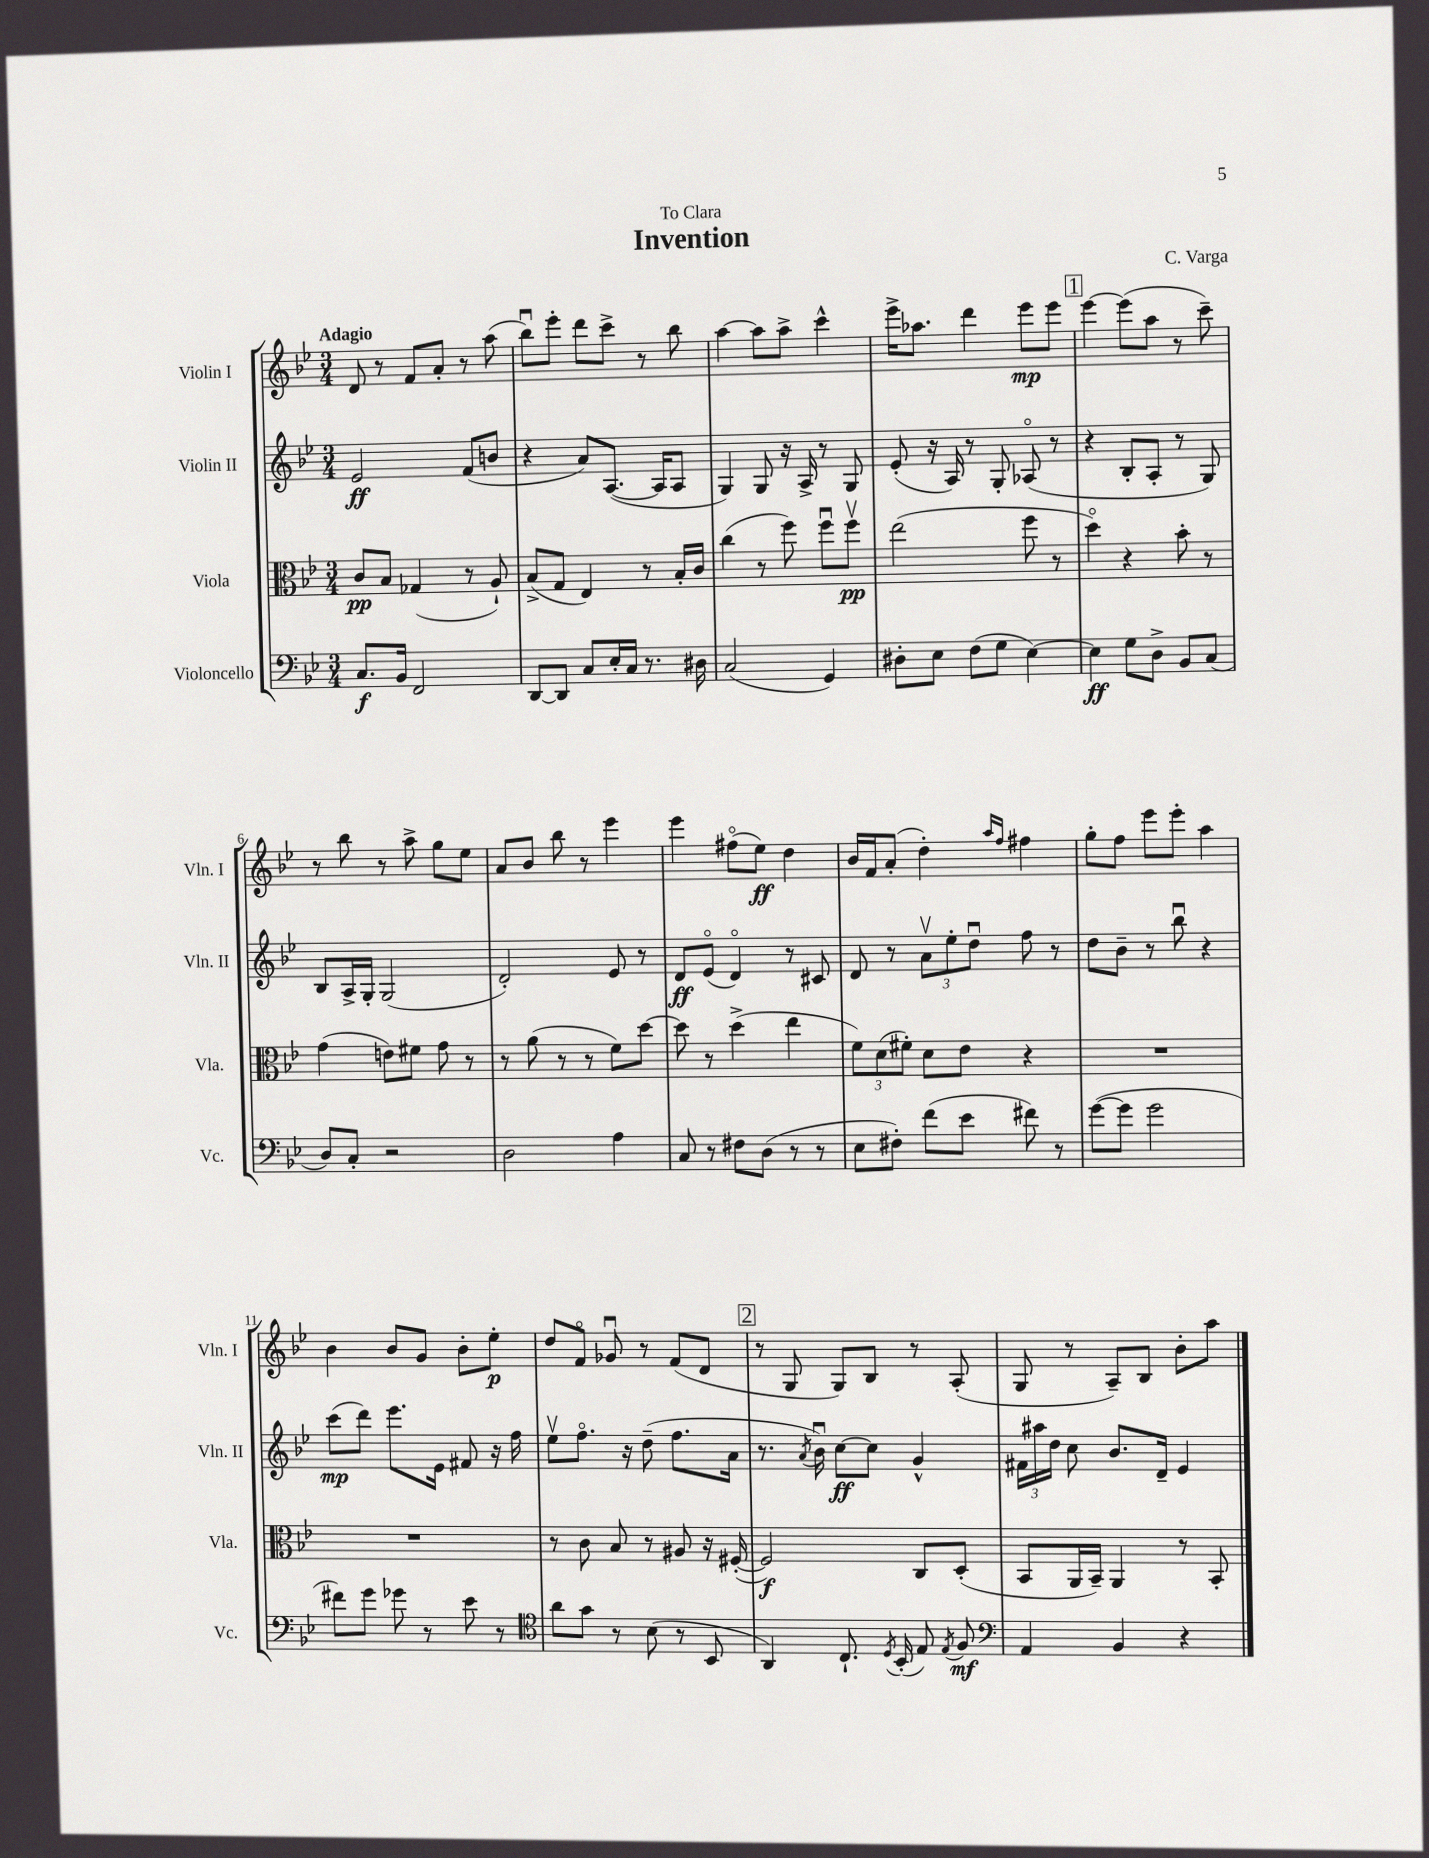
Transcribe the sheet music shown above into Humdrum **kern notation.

**kern	**kern	**kern	**kern
*staff4	*staff3	*staff2	*staff1
*clefF4	*clefC3	*clefG2	*clefG2
*k[b-e-]	*k[b-e-]	*k[b-e-]	*k[b-e-]
*M3/4	*M3/4	*M3/4	*M3/4
8.C/L	8c/L	2e-/	8d/
.	8B-/J	.	8r
16BB-/Jk	.	.	.
2FF/	(4G-/	.	8f/L
.	.	.	8a'/J
.	8r	(8f/L	8r
.	8A`/)	8b/J	(8aa\
=	=	=	=
[8DD/L	(8B-^/L	4r	8bb-u\L)
8DD/]J	8G/J	.	8eee-'\J
8C/L	4E-/)	8a/L)	8ddd\L
16E-'/L	.	([8.A/J	8ccc^\J
16C/JJ	.	.	.
8.r	8r	.	8r
.	.	16A/]LK	.
.	16B-'/LL	8A/J	8bb-\
16D#\	16c/JJ	.	.
=	=	=	=
(2C/	(4cc\	4G/)	[4aa\
.	8r	8G/	8aa\]L
.	8ff\)	16r	8aa^\J
.	.	16A^/	.
4GG/)	8ffu\L	8r	4ccc^^\
.	8ffv\J	8G/	.
=	=	=	=
8D#'\L	(2ee-\	(8e-'/	16eee-^\LK
.	.	.	8.aa-\J
8E-\J	.	16r	.
.	.	16A/)	.
(8F\L	.	8r	4ddd\
8G\J	.	8G'/	.
[4E-\)	8ff\	(8A-o/	8eee-\L
.	8r	8r	8eee-\J
=	=	=	=
4E-\]	4ddo\)	4r	[4eee-\
8G\L	4r	8B-'/L	(8eee-\]L
8D^\J	.	8A'/J	8aa\J
8BB-/L	8b-'\	8r	8r
(8C/J	8r	8G/)	8ccc~\)
=	=	=	=
8D/L)	(4g\	8B-/L	8r
8C'/J	.	16A^/L	8bb-\
.	.	16G'/JJ	.
2r	8e\L)	(2G/	8r
.	8f#\J	.	8aa^\
.	8g\	.	8gg\L
.	8r	.	8ee-\J
=	=	=	=
2D\	8r	2d'/)	8a/L
.	(8a\	.	8b-/J
.	8r	.	8bb-\
.	8r	.	8r
4A\	8f\L)	8e-/	4eee-\
.	[8dd\J	8r	.
=	=	=	=
8C/	8dd\]	8d/L	4eee-\
8r	8r	(8e-o/J	.
8F#\L	(4dd^\	4do/)	(8ff#o\L
(8D\J	.	.	8ee-\J)
8r	4ee-\	8r	4dd\
8r	.	8c#/	.
=	=	=	=
8E-\L	12f\L)	8d/	16b-/LL
.	.	.	16f/J
.	(12d\	.	.
8F#'\J)	.	8r	(8a'/J
.	12f#'\J)	.	.
(8f\L	8d\L	12av\L	4dd'\)
.	.	12ee-'\	.
8e-\J	8e-\J	.	.
.	.	12ddu\J	.
.	.	.	16qqaa/LL
.	.	.	16qqff/JJ
8f#\)	4r	8ff\	4ff#\
8r	.	8r	.
=	=	=	=
([8g\L	2.r	8dd\L	8gg'\L
8g\]J	.	8b-~\J	8ff\J
2g\	.	8r	8eee-\L
.	.	8bb-u\	8eee-'\J
.	.	4r	4aa\
=	=	=	=
8f#\L)	2.r	(8ccc\L	4b-\
8g\J	.	8ddd\J)	.
8g-\	.	8.eee-\L	8b-/L
8r	.	.	8g/J
.	.	16e-\Jk	.
8e-\	.	8f#/	8b-'\L
8r	.	16r	8ee-'\J
.	.	16ff\	.
=	=	=	=
*clefC4	*	*	*
8a\L	8r	8ee-v\L	8dd/L
8g\J	8c\	8.ffo\J	8fo/J
8r	8B-/	.	8g-u/
.	.	16r	.
(8B-\	8r	(8dd~\	8r
8r	8A#/	8.ff\L	(8f/L
8BB-/	16r	.	8d/J
.	([16F#'/	16a\Jk	.
=	=	=	=
4AA/)	2F#/])	8.r	8r
.	.	.	8G/
.	.	8qa/	.
.	.	16b-u\)	.
8.C`/	.	[8cc\L	8G/L)
.	.	8cc\]J	8B-/J
8qD/	.	.	.
(16BB-'/	.	.	.
8E-/)	8C/L	4g^^/	8r
8qE-/	.	.	.
8F/	(8D'/J	.	(8A'/
=	=	=	=
*clefF4	*	*	*
4AA/	8BB-/L	24f#\LL	8G/
.	.	24aa#\	.
.	.	24dd\JJ	.
.	16AA/L	8cc\	8r
.	16BB-~/JJ)	.	.
4BB-/	4AA/	8.b-/L	8A~/L)
.	.	.	8B-/J
.	.	16d~/Jk	.
4r	8r	4e-/	8b-'\L
.	8BB-'/	.	8aa\J
==	==	==	==
*-	*-	*-	*-
